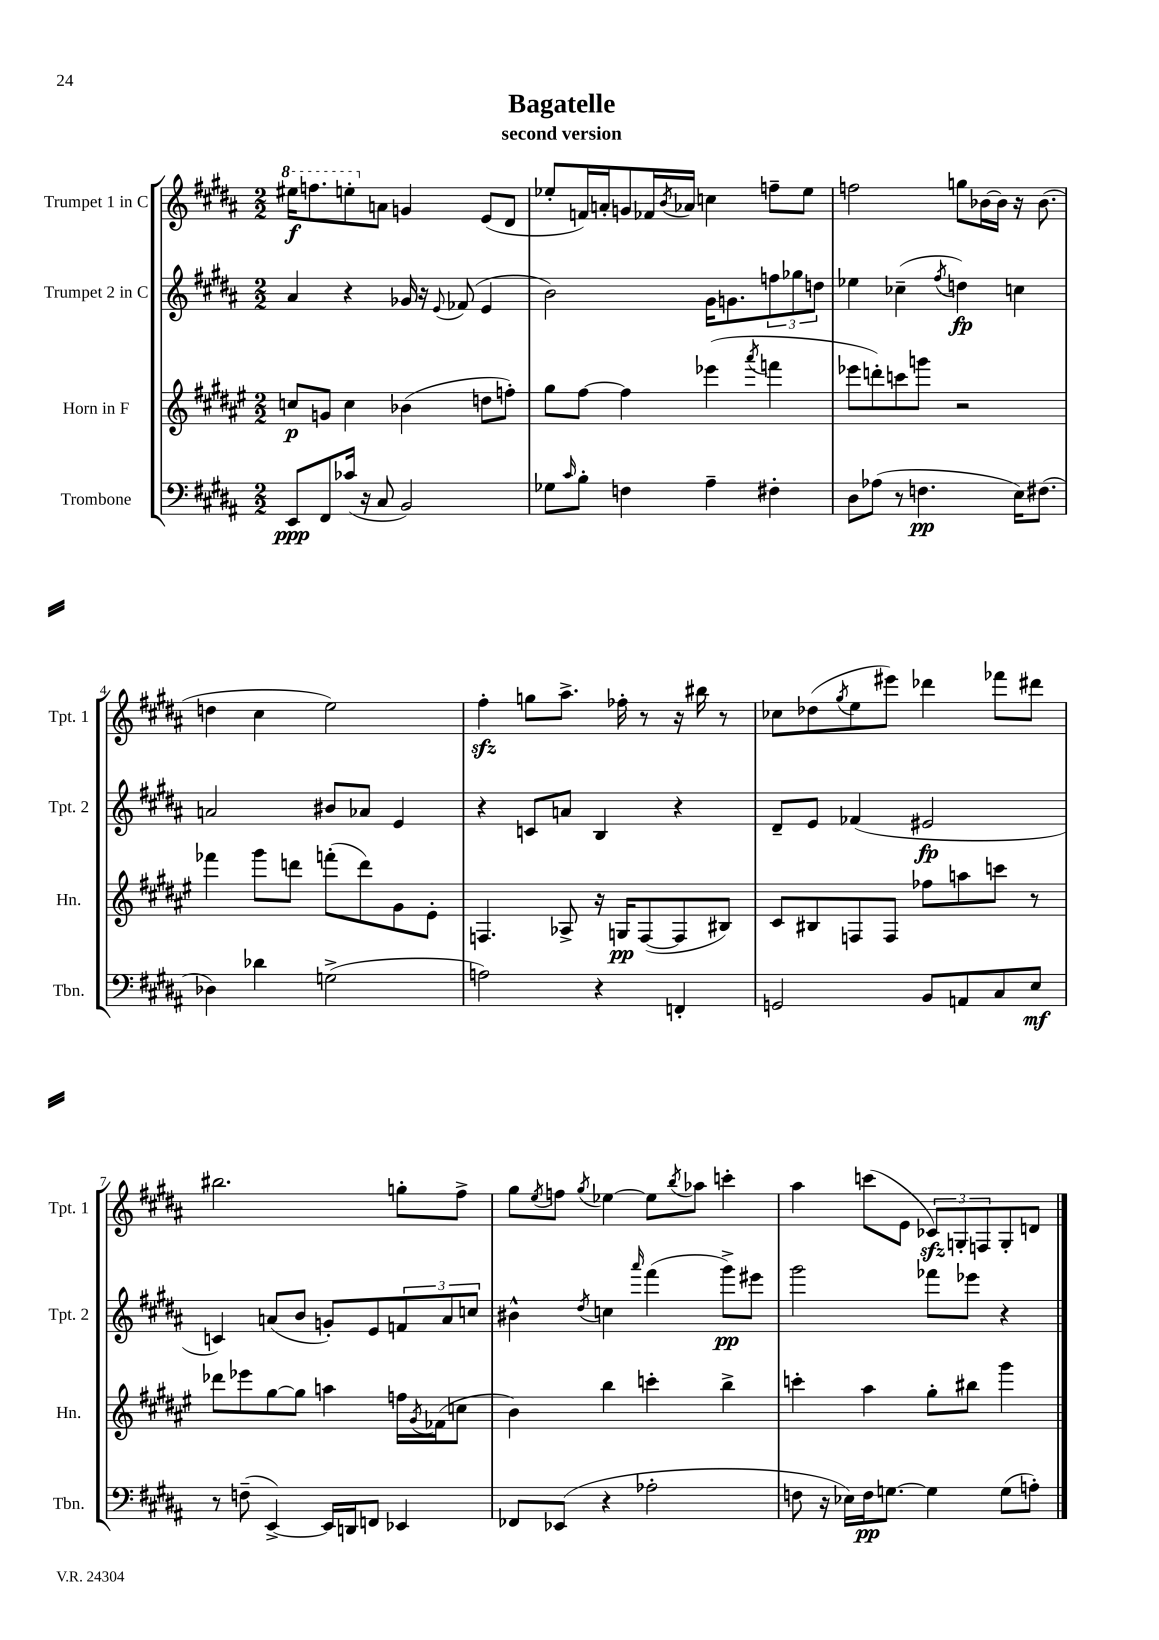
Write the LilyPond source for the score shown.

\header { title = "Bagatelle" subtitle = "second version" }
<<
\new StaffGroup <<
\new Staff = "s0" \with { instrumentName = "Trumpet 1 in C" shortInstrumentName = "Tpt. 1" } {
    \clef treble \key b \major \numericTimeSignature \time 2/2
    \ottava #1 eis'''16\f f'''8. e'''8-. \ottava #0 a'8 g'4 e'8( dis'8 |
    ees''8-. f'16) a'16-. g'8 fes'16 \acciaccatura { b'8 } aes'16 c''4 f''8-- ees''8 |
    f''2 g''8 bes'16~ bes'16 r16 bes'8.( |
    d''4 cis''4 e''2) |
    fis''4-.\sfz g''8 ais''8.-> fes''16-. r8 r16 bis''16 r8 |
    ces''8 des''8( \acciaccatura { gis''8 } e''8 eis'''8) des'''4 fes'''8 dis'''8 |
    bis''2. g''8-. fis''8-> |
    gis''8 \acciaccatura { e''8 } f''8 \acciaccatura { gis''8 } ees''4~ ees''8 \acciaccatura { b''8 } aes''8 c'''4-. |
    ais''4 c'''8( e'8 \tuplet 3/2 { ces'8\sfz) g8-. f8 } g8-. d'8 \bar "|." |
}
\new Staff = "s1" \with { instrumentName = "Trumpet 2 in C" shortInstrumentName = "Tpt. 2" } {
    \clef treble \key b \major \numericTimeSignature \time 2/2
    ais'4 r4 ges'16 r16 \appoggiatura { e'8 } fes'8( e'4 |
    b'2) gis'16 g'8. \tuplet 3/2 { f''8 ges''8 d''8 } |
    ees''4 ces''4--( \acciaccatura { fis''8 } d''4\fp) c''4 |
    a'2 bis'8 aes'8 e'4 |
    r4 c'8 a'8 b4 r4 |
    dis'8-- e'8 fes'4( eis'2\fp |
    c'4) a'8( b'8 g'8-.) e'8 \tuplet 3/2 { f'8 a'8 c''8 } |
    bis'4-^ \acciaccatura { dis''8 } c''4 \grace { ais'''16 } fis'''4( gis'''8->\pp) eis'''8 |
    gis'''2 fes'''8 ees'''8 r4 \bar "|." |
}
\new Staff = "s2" \with { instrumentName = "Horn in F" shortInstrumentName = "Hn." } {
    \clef treble \key fis \major \numericTimeSignature \time 2/2
    c''8\p g'8 c''4 bes'4( d''8 f''8-.) |
    gis''8 fis''8~ fis''4 ees'''4( \acciaccatura { ais'''8 } f'''4 |
    ees'''8 d'''8-.) c'''8 g'''8 r2 |
    fes'''4 gis'''8 d'''8 f'''8-.( d'''8) gis'8 eis'8-. |
    f4. aes8-> r16 g16\pp f8~( f8 bis8) |
    cis'8 bis8 f8 f8 fes''8 a''8 c'''8 r8 |
    des'''8 ees'''8 gis''8~ gis''8 a''4 f''16 \acciaccatura { gis'8 } fes'16( c''8 |
    b'4) b''4 c'''4-. b''4-> |
    c'''4-. ais''4 gis''8-. bis''8 gis'''4 \bar "|." |
}
\new Staff = "s3" \with { instrumentName = "Trombone" shortInstrumentName = "Tbn." } {
    \clef bass \key b \major \numericTimeSignature \time 2/2
    e,8\ppp fis,8 ces'16( r16 cis8 b,2) |
    ges8 \grace { cis'16 } b8-. f4 ais4-- fis4-. |
    dis8 aes8( r8 f4.\pp e16) fis8.( |
    des4) des'4 g2->( |
    a2) r4 f,4-. |
    g,2 b,8 a,8 cis8 e8\mf |
    r8 f8--( e,4~->) e,16 d,16 f,8 ees,4 |
    fes,8 ees,8( r4 aes2-. |
    f8 r16 ees16) f16\pp g8.~ g4 g8( a8-.) \bar "|." |
}
>>
>>
